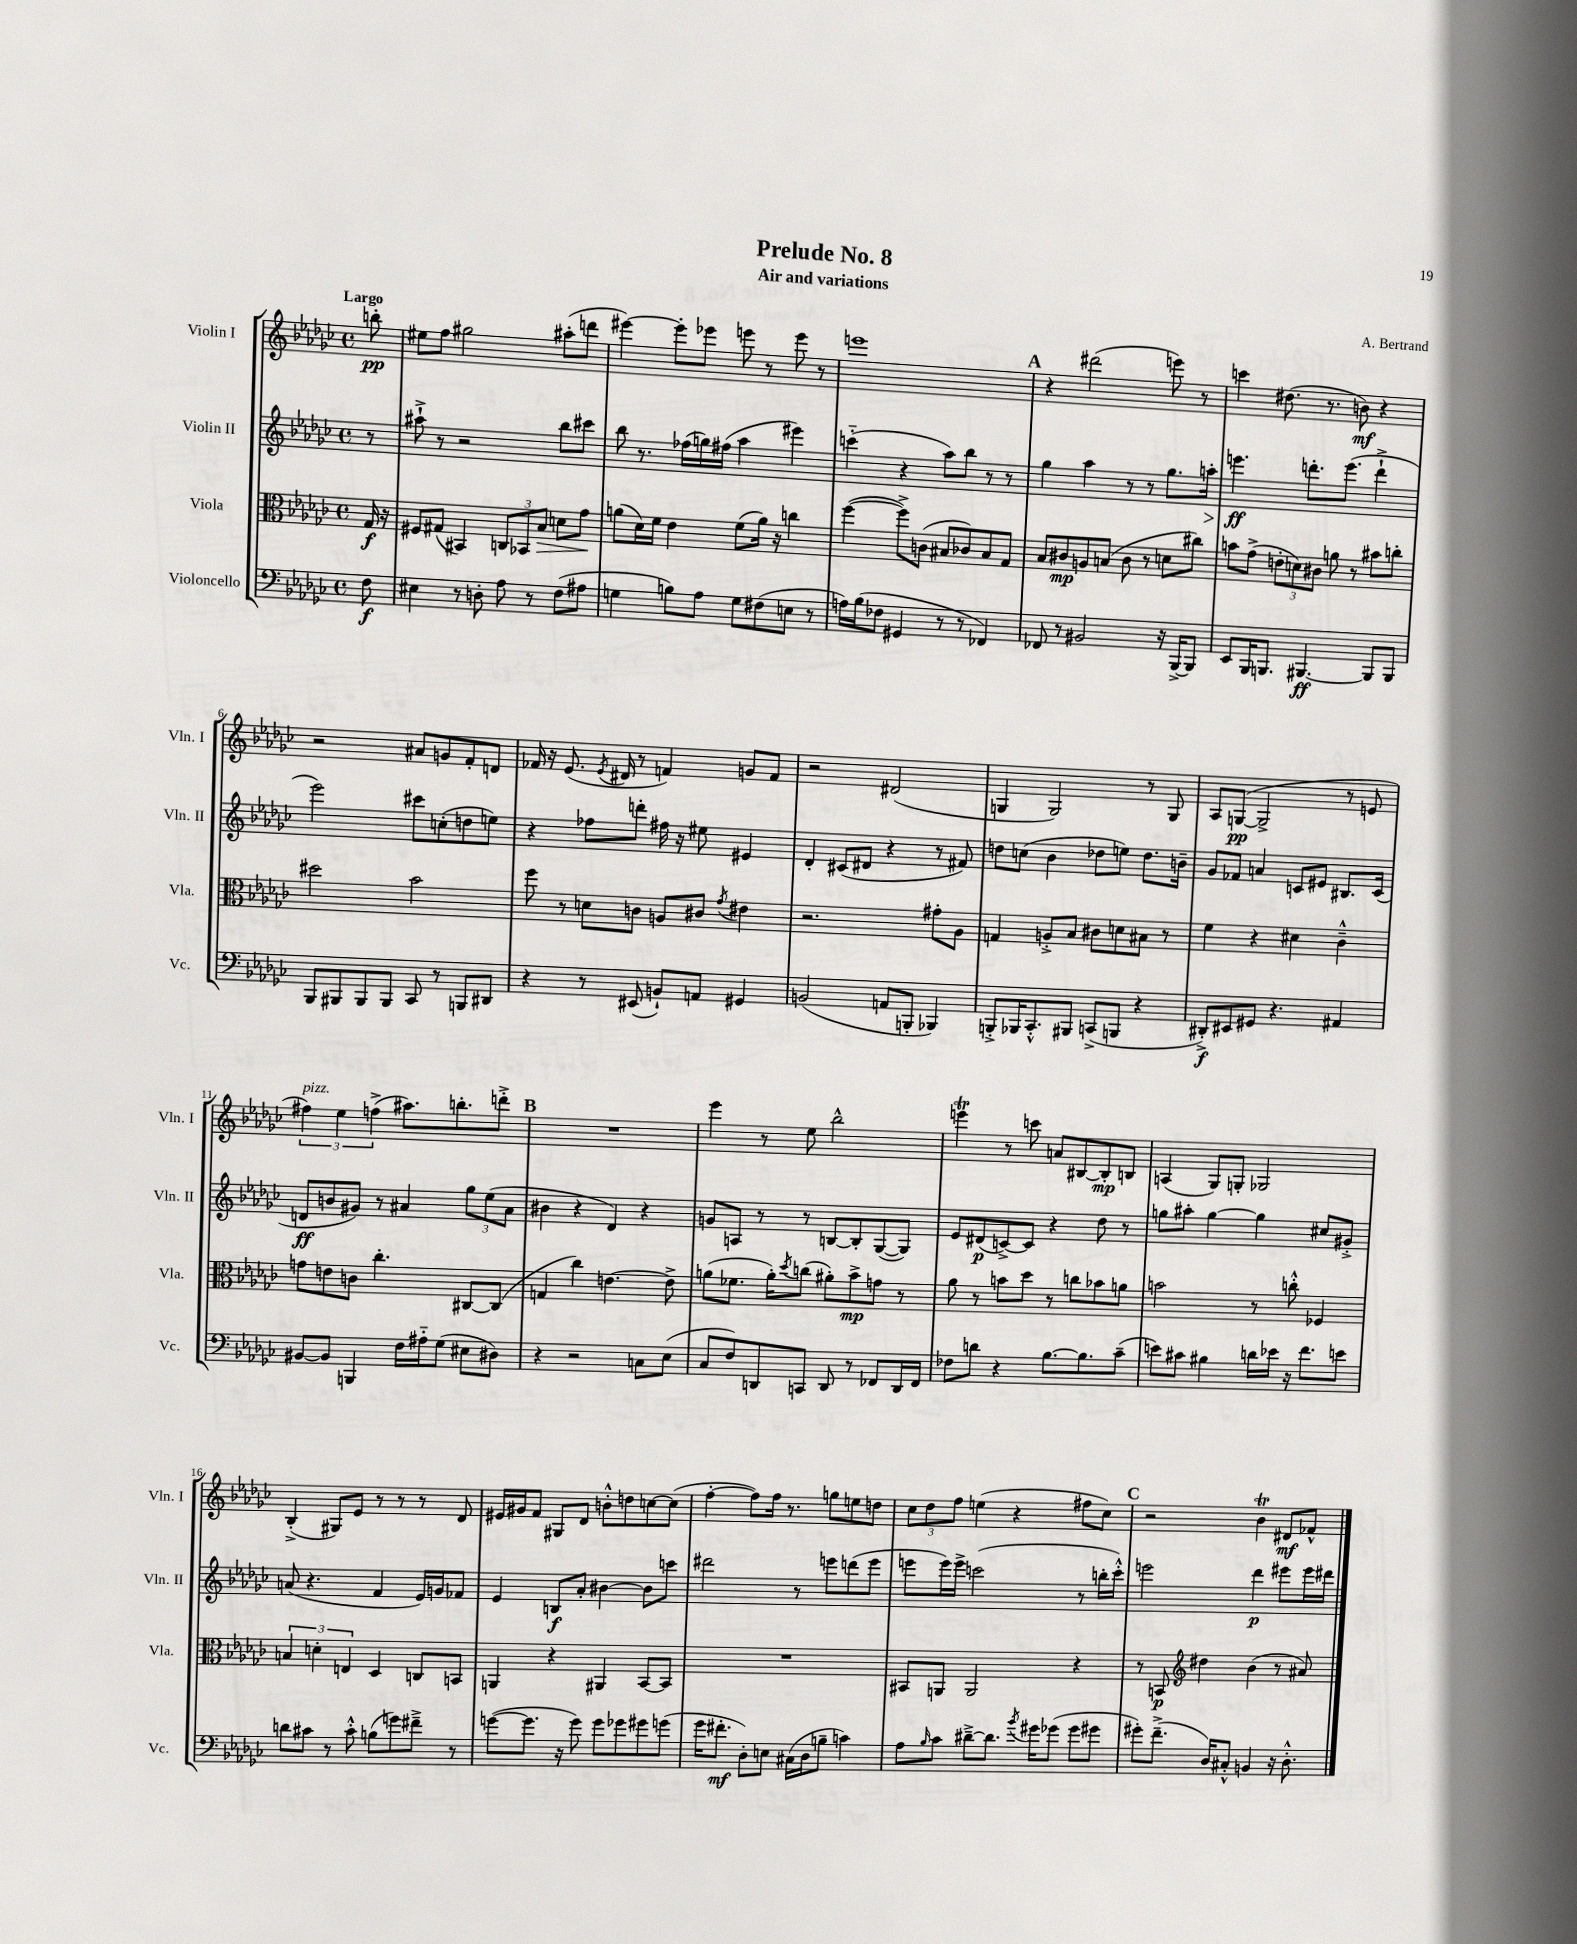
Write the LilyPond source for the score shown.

\header { title = "Prelude No. 8" composer = "A. Bertrand" subtitle = "Air and variations" }
<<
\new StaffGroup <<
\new Staff = "s0" \with { instrumentName = "Violin I" shortInstrumentName = "Vln. I" } {
    \clef treble \key ges \major \defaultTimeSignature \time 4/4 \partial 8 \tempo "Largo"
    b''8-.\pp |
    eis''8 f''8 gis''2 ais''8-.( d'''8 |
    eis'''4~) eis'''8-. ees'''8 e'''8 r8 e'''8 r8 |
    e'''1 |
    \mark \markup { \bold "A" } r4 dis'''2( e'''8) r8 |
    c'''4 dis''8.( r8. b'8\mf) r4 |
    r2 ais'8 g'8 f'8-. d'8 |
    fes'16 r16 ees'8.( \acciaccatura { ees'8 } dis'16 r8 f'4) g'8 f'8 |
    r2 dis'2( |
    g4 g2) r8 g8 |
    aes8 g8~\pp( g2-> r8 e'8 |
    \tuplet 3/2 { fis''4^\markup { \italic "pizz." }) ees''4 f''4->( } ais''8.) b''8.-. d'''8-.-> |
    \mark \markup { \bold "B" } R1 |
    ees'''4 r8 ees''8 bes''2-^ |
    e'''4\trill r8 c'''8 a'8 bis8~ bis8-.\mp b8 |
    a4( ges8) g8-. ges2 |
    bes4-.->( gis8) ees'8 r8 r8 r8 des'8 |
    eis'16 gis'16 f'8 gis8 des'8 b'8-.-^ d''8 c''8~ c''8( |
    f''4~-. f''8) f''16 r8. g''8 e''8 d''8 |
    \tuplet 3/2 { ces''8 des''8 f''8 } e''4( r4 fis''8 ces''8) |
    \mark \markup { \bold "C" } r2 bes'4\trill dis'8\mf fes'8-^ \bar "|." |
}
\new Staff = "s1" \with { instrumentName = "Violin II" shortInstrumentName = "Vln. II" } {
    \clef treble \key ges \major \defaultTimeSignature \time 4/4 \partial 8
    r8 |
    ais''8-!-> r8 r2 bes''8 cis'''8 |
    bes''8 r8. fes''16( g''16) fis''16( aes''4 eis'''4) |
    c'''4-_( r4 aes''8) bes''8 r8 r8 |
    \mark \markup { \bold "A" } ges''4 aes''4 r8 r8 ges''8. a''16-.\> |
    e'''4.\ff\! d'''8.-. e'''8.( d'''4-!-> |
    ees'''2) cis'''8 c''8-.( d''8 e''8) |
    r4 fes''8 d'''8-. fis''16 r16 eis''8 eis'4 |
    des'4-. cis'8( dis'8 r4 r8 fis'8) |
    d''8 c''8( bes'4 des''8 e''8) des''8. b'16-- |
    ges'8 fes'8 a'4 c'8 eis'8 bis8. c'16( |
    d'8\ff b'8 gis'8) r8 ais'4 \tuplet 3/2 { ges''8 ees''8( ais'8 } |
    \mark \markup { \bold "B" } bis'4 r4 des'4) r4 |
    g'8 a8 r8 r8 b8~ b8-. ges8~( ges8) |
    ees'8 dis'8\p( c'8~->) c'8 r4 des''8 r8 |
    g''8 ais''8-. g''4~ g''4 cis''8 gis'8-.-> |
    a'8( r4. f'4 ees'16) g'16 fes'8 |
    ees'4 b8\f aes'8-. bis'4~ bis'8 c'''8 |
    dis'''2 r8 e'''8 d'''8( e'''8 |
    e'''8 e'''16) e'''16-> c'''2( r8 b''16-. c'''16-.-^) |
    \mark \markup { \bold "C" } e'''2 des'''4\p eis'''8 eis'''16 dis'''16 \bar "|." |
}
\new Staff = "s2" \with { instrumentName = "Viola" shortInstrumentName = "Vla." } {
    \clef alto \key ges \major \defaultTimeSignature \time 4/4 \partial 8
    ges16\f r16 |
    fis8 gis8( bis,4) \tuplet 3/2 { c8 bes,8 bes8\> } d'8 ges'8\! |
    a'8( des'16) f'16 ees'4 f'8( a'16) r16 c''4 |
    f''4~( f''8->) c'8( bis8 ces'8) bis8 ges8 |
    \mark \markup { \bold "A" } bes8 cis'8\mp a8 b8( cis'8 r8 d'8 cis''8) |
    b'8 ges'8->( \tuplet 3/2 { e'8-. d'8) cis'8 } a'8 r8 bis'8 c''8-. |
    dis''2 bes'2 |
    f''8 r8 d'8 c'8 a8 cis'8 \acciaccatura { ges'8 } eis'4 |
    r2. gis'8-. aes8 |
    g4 a8-.-> bes8 cis'8 d'8 bis8 r8 |
    f'4 r4 dis'4 ces'4---^ |
    g'8 e'8 c'8 ces''4.-. cis8~ cis8( |
    \mark \markup { \bold "B" } g4 ces''4) e'4.~ e'8-> |
    a'8( fes'8. a'16-.) \acciaccatura { des''8 } c''8( ais'8-.) bes'8->\mp g'8 r8 |
    aes'8 r8 b'8 des''8 r8 c''8 bes'8 a'8 |
    b'2 r8 c''8-.-^ fes4 |
    \tuplet 3/2 { b4 d'4-. e4 } des4 c8 b,8 |
    a,4 r4 ais,4 bes,8~ bes,8 |
    R1 |
    bis,8 a,8 a,2 r4 |
    \mark \markup { \bold "C" } r8 b,8\p \clef treble dis''4 bes'4( r8 ais'8) \bar "|." |
}
\new Staff = "s3" \with { instrumentName = "Violoncello" shortInstrumentName = "Vc." } {
    \clef bass \key ges \major \defaultTimeSignature \time 4/4 \partial 8
    f8\f |
    eis4 r8 d8-. aes8 r8 f8( ais8 |
    g4 b8) aes8 g8 fis8( e8 r8 |
    a16) bes16( fes8 gis,4 r8 r8 fes,4) |
    \mark \markup { \bold "A" } fes,8 r8 bis,2 r16 bes,,16~-> bes,,8 |
    ees,8 bes,,16 b,,8. bis,,4.~\ff bis,,8 bis,,8 |
    bes,,8 bis,,8 bis,,8 bis,,8 ces,8 r8 b,,8 dis,8 |
    r4 r8 eis,8( b,8-!) a,8 gis,4 |
    b,2( a,8 b,,8-. bes,,4) |
    b,,8-.-> bes,,16 ces,8.-.-^ bis,,8 c,8->( b,,8 r4 |
    dis,8-.->\f) eis,8 gis,8 r4. ais,4 |
    bis,8~ bis,8 b,,4 f16 ais16-_ ges8( eis8 dis8) |
    \mark \markup { \bold "B" } r4 r2 c8 ees8( |
    ces8 f8) d,8 c,8 d,8 r8 fes,8 d,16 fes,16 |
    fes8 d'8 r4 bes8.~ bes8. ces'8--( |
    e'8) cis'8 bis4 d'16 ees'16 r16 f'8. e'8 |
    d'8 cis'8 r8 cis'8-.-^ b8( g'8) fis'8---> r8 |
    g'8~( g'8. r16 g'8) g'8 ges'8 gis'8 g'8( |
    ges'16 fis'8.-.\mf des8-.) e8 cis16( des16 b8-- c'4) |
    aes8 \grace { bes16 } ces'8 dis'8~---> dis'8. \acciaccatura { bes'8 } gis'16 ges'8( ges'8 gis'8 |
    \mark \markup { \bold "C" } gis'8-.) f'8.--->( des16) cis8-.-^ b,4 r16 des8.-.-^ \bar "|." |
}
>>
>>
